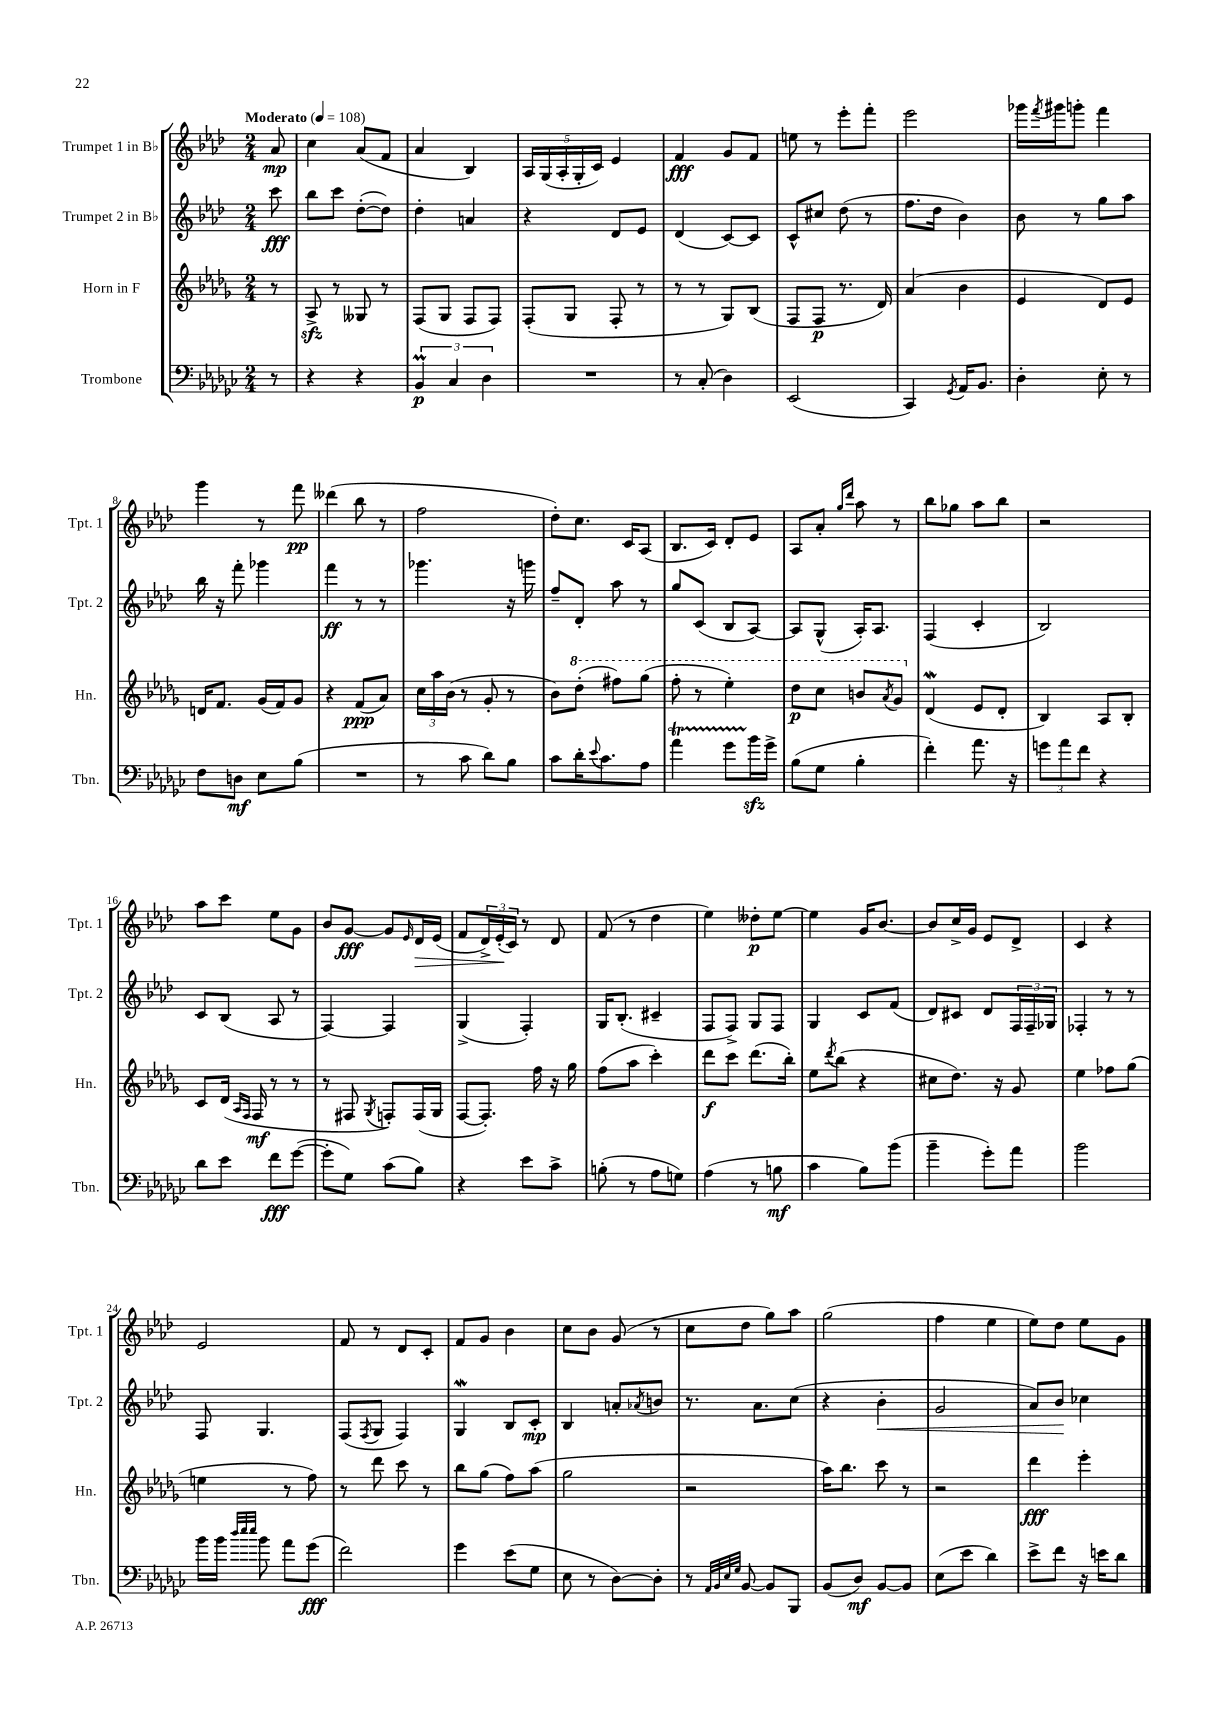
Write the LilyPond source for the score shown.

<<
\new StaffGroup <<
\new Staff = "s0" \with { instrumentName = "Trumpet 1 in Bb" shortInstrumentName = "Tpt. 1" } {
    \clef treble \key aes \major \numericTimeSignature \time 2/4 \partial 8 \tempo "Moderato" 4 = 108
    aes'8\mp |
    c''4 aes'8( f'8 |
    aes'4 bes4) |
    \tuplet 5/4 { aes16 g16( aes16-. g16-. c'16) } ees'4 |
    f'4\fff g'8 f'8 |
    e''8 r8 ees'''8-. f'''8-. |
    ees'''2 |
    ges'''16 \acciaccatura { f'''8 } gis'''16 g'''8-. f'''4 |
    g'''4 r8 f'''8\pp |
    deses'''4( bes''8 r8 |
    f''2 |
    des''8-.) c''8. c'16 aes8( |
    bes8. c'16) des'8-. ees'8 |
    aes8 aes'8-. \grace { g''16 des'''16 } aes''8 r8 |
    bes''8 ges''8 aes''8 bes''8 |
    r2 |
    aes''8 c'''8 ees''8 g'8 |
    bes'8 g'8~\fff g'8 \grace { ees'16 } des'16\> ees'16( |
    f'8 \tuplet 3/2 { des'16->) ees'16-.\!( c'16) } r8 des'8 |
    f'8( r8 des''4 |
    ees''4) deses''8-.\p ees''8~ |
    ees''4 g'16 bes'8.~ |
    bes'8 c''16-> g'16 ees'8 des'8-> |
    c'4 r4 |
    ees'2 |
    f'8 r8 des'8 c'8-. |
    f'8 g'8 bes'4 |
    c''8 bes'8 g'8( r8 |
    c''8 des''8 g''8) aes''8 |
    g''2( |
    f''4 ees''4 |
    ees''8) des''8 ees''8 g'8 \bar "|." |
}
\new Staff = "s1" \with { instrumentName = "Trumpet 2 in Bb" shortInstrumentName = "Tpt. 2" } {
    \clef treble \key aes \major \numericTimeSignature \time 2/4 \partial 8
    c'''8\fff |
    bes''8 c'''8 des''8~-.( des''8) |
    des''4-. a'4 |
    r4 des'8 ees'8 |
    des'4( c'8~) c'8 |
    c'8-^ cis''8 des''8( r8 |
    f''8. des''16 bes'4) |
    bes'8 r8 g''8 aes''8 |
    bes''16 r16 f'''8-. ges'''4 |
    f'''4\ff r8 r8 |
    ges'''4. r16 g'''16 |
    f''8-- des'8-. aes''8 r8 |
    g''8 c'8( bes8 aes8~) |
    aes8 g8-^( aes16-.) aes8. |
    f4( c'4-. |
    bes2) |
    c'8 bes8( aes8 r8 |
    f4~) f4 |
    g4->( f4-.) |
    g16 bes8.-.( cis'4-- |
    f8 f8->) g8 f8 |
    g4 c'8 f'8( |
    des'8) cis'8 des'8 \tuplet 3/2 { f16 f16-- ges16 } |
    fes4-. r8 r8 |
    f8 g4. |
    f8( \acciaccatura { f8 } g8 f4) |
    g4\mordent bes8 c'8-.\mp |
    bes4 a'8-. \acciaccatura { aes'8 } b'8 |
    r8. aes'8. c''8( |
    r4 bes'4-.\< |
    g'2 |
    aes'8) bes'8\! ces''4 \bar "|." |
}
\new Staff = "s2" \with { instrumentName = "Horn in F" shortInstrumentName = "Hn." } {
    \clef treble \key des \major \numericTimeSignature \time 2/4 \partial 8
    r8 |
    aes8->\sfz r8 geses8 r8 |
    f8( ges8 f8 f8) |
    f8-.( ges8 f8-. r8 |
    r8 r8 ges8) bes8( |
    f8 f8\p r8. des'16) |
    aes'4( bes'4 |
    ees'4 des'8) ees'8 |
    d'16 f'8. ges'16( f'16) ges'8 |
    r4 f'8\ppp( aes'8) |
    \tuplet 3/2 { c''16 aes''16 bes'16( } r8 ges'8-. r8 |
    bes'8) \ottava #1 des'''8-.( fis'''8) ges'''8( |
    f'''8-. r8 ees'''4-.) |
    des'''8\p c'''8 b''8 \acciaccatura { aes''8 } ges''8 \ottava #0 |
    des'4\mordent( ees'8 des'8-. |
    bes4) aes8 bes8-. |
    c'8 des'16( \grace { aes16 f16 } f16\mf r8 r8 |
    r8 fis8 \acciaccatura { ges8 } f8-.) f16( ges16 |
    f8~ f8.-.) f''16 r16 ges''16 |
    f''8( aes''8 c'''4-.) |
    des'''8\f c'''8 des'''8.( bes''16-.) |
    ees''8 \acciaccatura { des'''8 } bes''8( r4 |
    cis''8 des''8.) r16 ges'8 |
    ees''4 fes''8 ges''8( |
    e''4 r8 f''8) |
    r8 des'''8 c'''8 r8 |
    bes''8 ges''8( f''8) aes''8( |
    ges''2 |
    r2 |
    aes''16) bes''8. c'''8 r8 |
    r2 |
    des'''4\fff ees'''4-. \bar "|." |
}
\new Staff = "s3" \with { instrumentName = "Trombone" shortInstrumentName = "Tbn." } {
    \clef bass \key ges \major \numericTimeSignature \time 2/4 \partial 8
    r8 |
    r4 r4 |
    \tuplet 3/2 { bes,4\prall\p ces4 des4 } |
    R2 |
    r8 ces8-.( des4) |
    ees,2( |
    ces,4) \acciaccatura { ges,8 } aes,16 bes,8. |
    des4-. ees8-. r8 |
    f8 d8\mf ees8 bes8( |
    R2 |
    r8 ces'8 des'8) bes8 |
    ces'8 des'16-. \appoggiatura { ees'8 } ces'8. aes8 |
    aes'4\startTrillSpan ges'8 bes'16\stopTrillSpan\sfz ges'16-> |
    bes8( ges8 bes4-. |
    f'4-.) aes'8. r16 |
    \tuplet 3/2 { g'8 aes'8 f'8 } r4 |
    des'8 ees'8 f'8\fff ges'8~( |
    ges'8-. ges8) ces'8( bes8) |
    r4 ees'8 ces'8-> |
    b8-.( r8 aes8 g8) |
    aes4( r8 b8\mf |
    ces'4 bes8) bes'8( |
    bes'4-- ges'8-.) aes'8 |
    bes'2 |
    bes'16 bes'16 \grace { des''32 ees''32 ees''32 } bes'8 aes'8 ges'8\fff( |
    f'2) |
    ges'4 ees'8( ges8 |
    ees8 r8 des8~) des8-. |
    r8 \grace { aes,32 bes,32 ees32 ges32 } bes,8~ bes,8 bes,,8 |
    bes,8( des8\mf) bes,8~ bes,8 |
    ees8( ees'8 des'4) |
    ees'8-> f'8 r16 e'16 des'8 \bar "|." |
}
>>
>>
